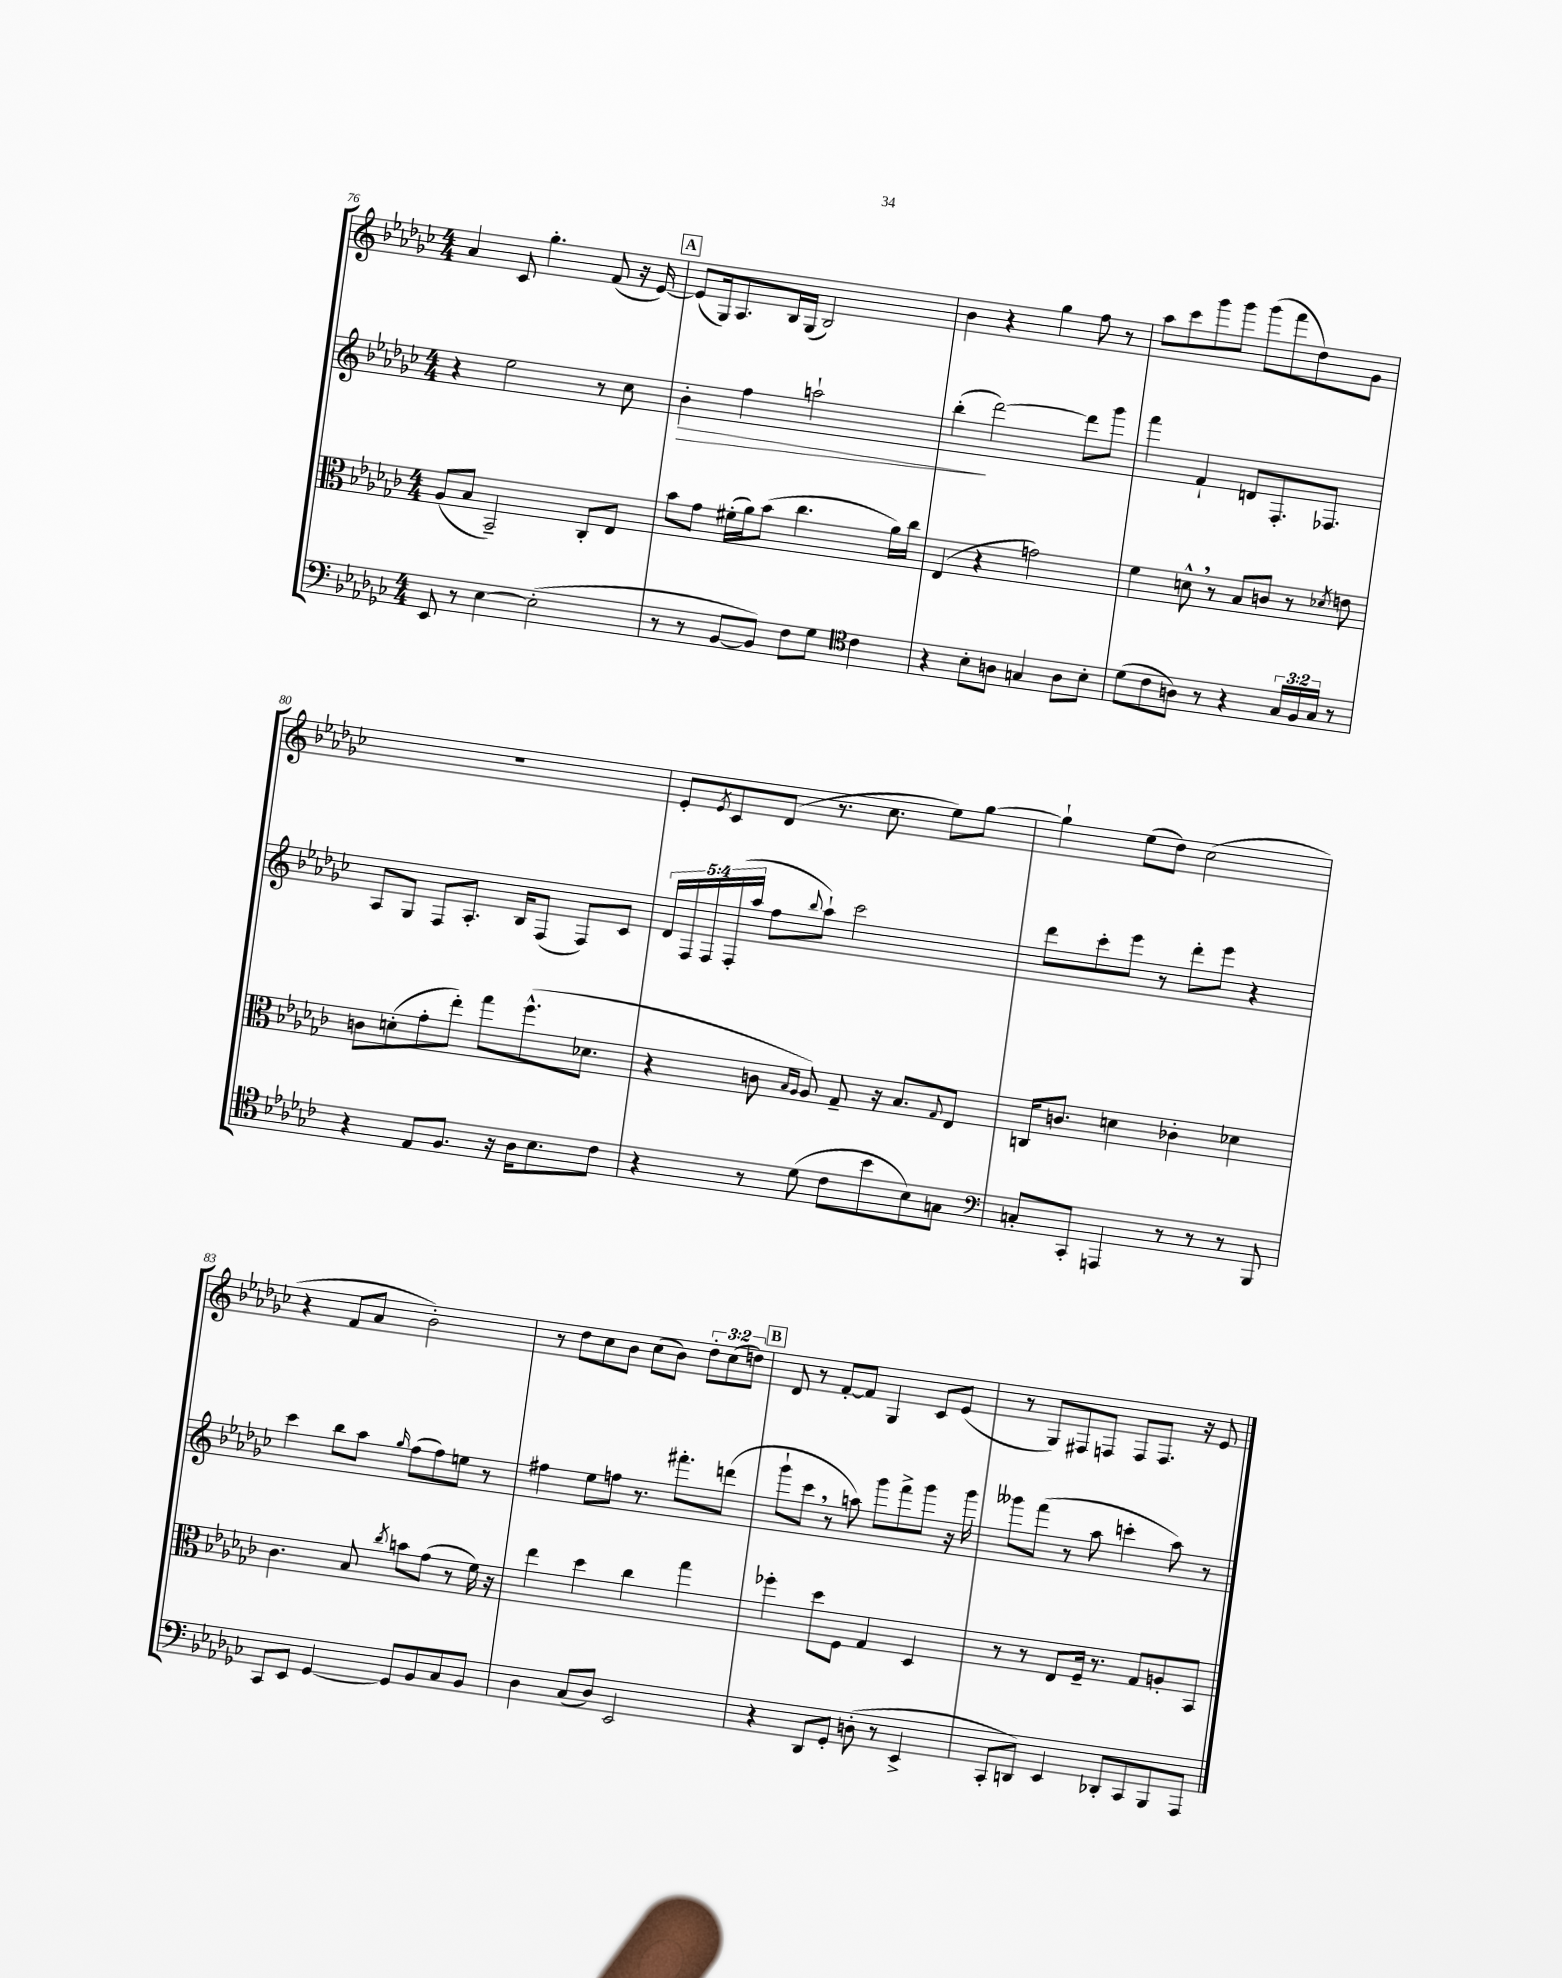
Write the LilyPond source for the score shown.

<<
\new StaffGroup <<
\new Staff = "s0" {
    \clef treble \key ges \major \numericTimeSignature \time 4/4 \override Staff.TupletNumber.text = #tuplet-number::calc-fraction-text
    aes'4 ces'8 ges''4.-. f'8( r16 ees'16~) |
    \mark \markup { \box "A" } ees'8( ges16) aes8. bes16 ges16( bes2) |
    bes'4 r4 ges''4 f''8 r8 |
    aes''8 ces'''8 ges'''8 ges'''8 ges'''8( f'''8 des''8) ges'8 |
    R1 |
    ees'8-. \acciaccatura { ees'8 } ces'8 des'8( r8. ces''8. ees''8) ges''8~ |
    ges''4-! ees''8( des''8) ces''2( |
    r4 f'8 aes'8 bes'2-.) |
    r8 des''8 ces''8 bes'8 ces''8( bes'8) \tuplet 3/2 { des''8-. ces''8( d''8) } |
    \mark \markup { \box "B" } des'8 r8 f'8~-. f'8 ges4 ces'8 ees'8( |
    r8 ges8) fis8 f8 f8 f8. r16 ees'8 \bar "|." |
}
\new Staff = "s1" {
    \clef treble \key ges \major \numericTimeSignature \time 4/4 \override Staff.TupletNumber.text = #tuplet-number::calc-fraction-text
    r4 ees''2 r8 ces''8 |
    \mark \markup { \box "A" } bes'4-.\> f''4 a''2-! |
    bes''4-.\!( des'''2~) des'''8 ges'''8 |
    f'''4 f'4-! d'8 f8.-. fes8. |
    aes8 ges8 f8 aes8.-. bes16 f8( f8) ces'8 |
    \tuplet 5/4 { des'16 f16 f16 f16-.( aes''16 } f''8 \appoggiatura { bes''8 } aes''8-!) ces'''2 |
    des'''8 ces'''8-. ees'''8 r8 des'''8-. ees'''8 r4 |
    ces'''4 bes''8 aes''8 \grace { ges''16 } f''8( f''8) e''8 r8 |
    fis''4 ees''8 f''8 r8. fis'''8.-. d'''8( |
    \mark \markup { \box "B" } ges'''8-! ces'''8 \breathe r8 a''8) ges'''8 f'''8-> ges'''8 r16 ges'''16 |
    geses'''8 f'''8( r8 aes''8 c'''4-. aes''8) r8 \bar "|." |
}
\new Staff = "s2" {
    \clef alto \key ges \major \numericTimeSignature \time 4/4
    aes8( bes8 bes,2--) ces8-. ees8 |
    \mark \markup { \box "A" } bes'8 ges'8 fis'16-.( aes'16) bes'8( ces''4. aes'16) ces''16 |
    ees4( r4 g'2) |
    f'4 d'8-^ \breathe r8 bes8 c'8 r8 \acciaccatura { des'8 } e'8 |
    c'8 d'8-.( ges'8-. ees''8-.) ges''8 f''8.-^( des'8. |
    r4 c'8 \grace { bes16 aes16 } aes8) ges8-- r16 bes8. \appoggiatura { ges8 } ees8 |
    c16 c'8. d'4 ces'4-. des'4 |
    ces'4. bes8 \acciaccatura { ces''8 } b'8 ges'8( r8 f'16) r16 |
    ees''4 des''4 ces''4 ges''4 |
    \mark \markup { \box "B" } fes''4-. des''8 f8 ges4 des4 |
    r8 r8 ees8 f16-- r8. ges8 a8-. bes,8 \bar "|." |
}
\new Staff = "s3" {
    \clef bass \key ges \major \numericTimeSignature \time 4/4 \override Staff.TupletNumber.text = #tuplet-number::calc-fraction-text
    ees,8 r8 ees4~ ees2-.( |
    \mark \markup { \box "A" } r8 r8 bes,8~ bes,8) f8 ges8 \clef tenor ces'4 |
    r4 bes8-. a8 g4 a8 bes8-. |
    des'8( ces'8 a8) r8 r4 \tuplet 3/2 { ges16 f16 ges16 } r8 |
    r4 ees8 f8. r16 aes16 bes8. ces'8 |
    r4 r8 des'8( ces'8 bes'8 bes8) g8 |
    \clef bass c8-. ces,8-. a,,4 r8 r8 r8 bes,,8 |
    ces,8 ees,8 ges,4~ ges,8 bes,8 ces8 bes,8 |
    des4 ces8( des8) ees,2 |
    \mark \markup { \box "B" } r4 des,8 ges,8-. d8-.( r8 ees,4-> |
    ces,8-. d,8) ees,4 des,8-. ces,8 bes,,8 aes,,8 \bar "|." |
}
>>
>>
\layout { \context { \Score currentBarNumber = #76 } }
